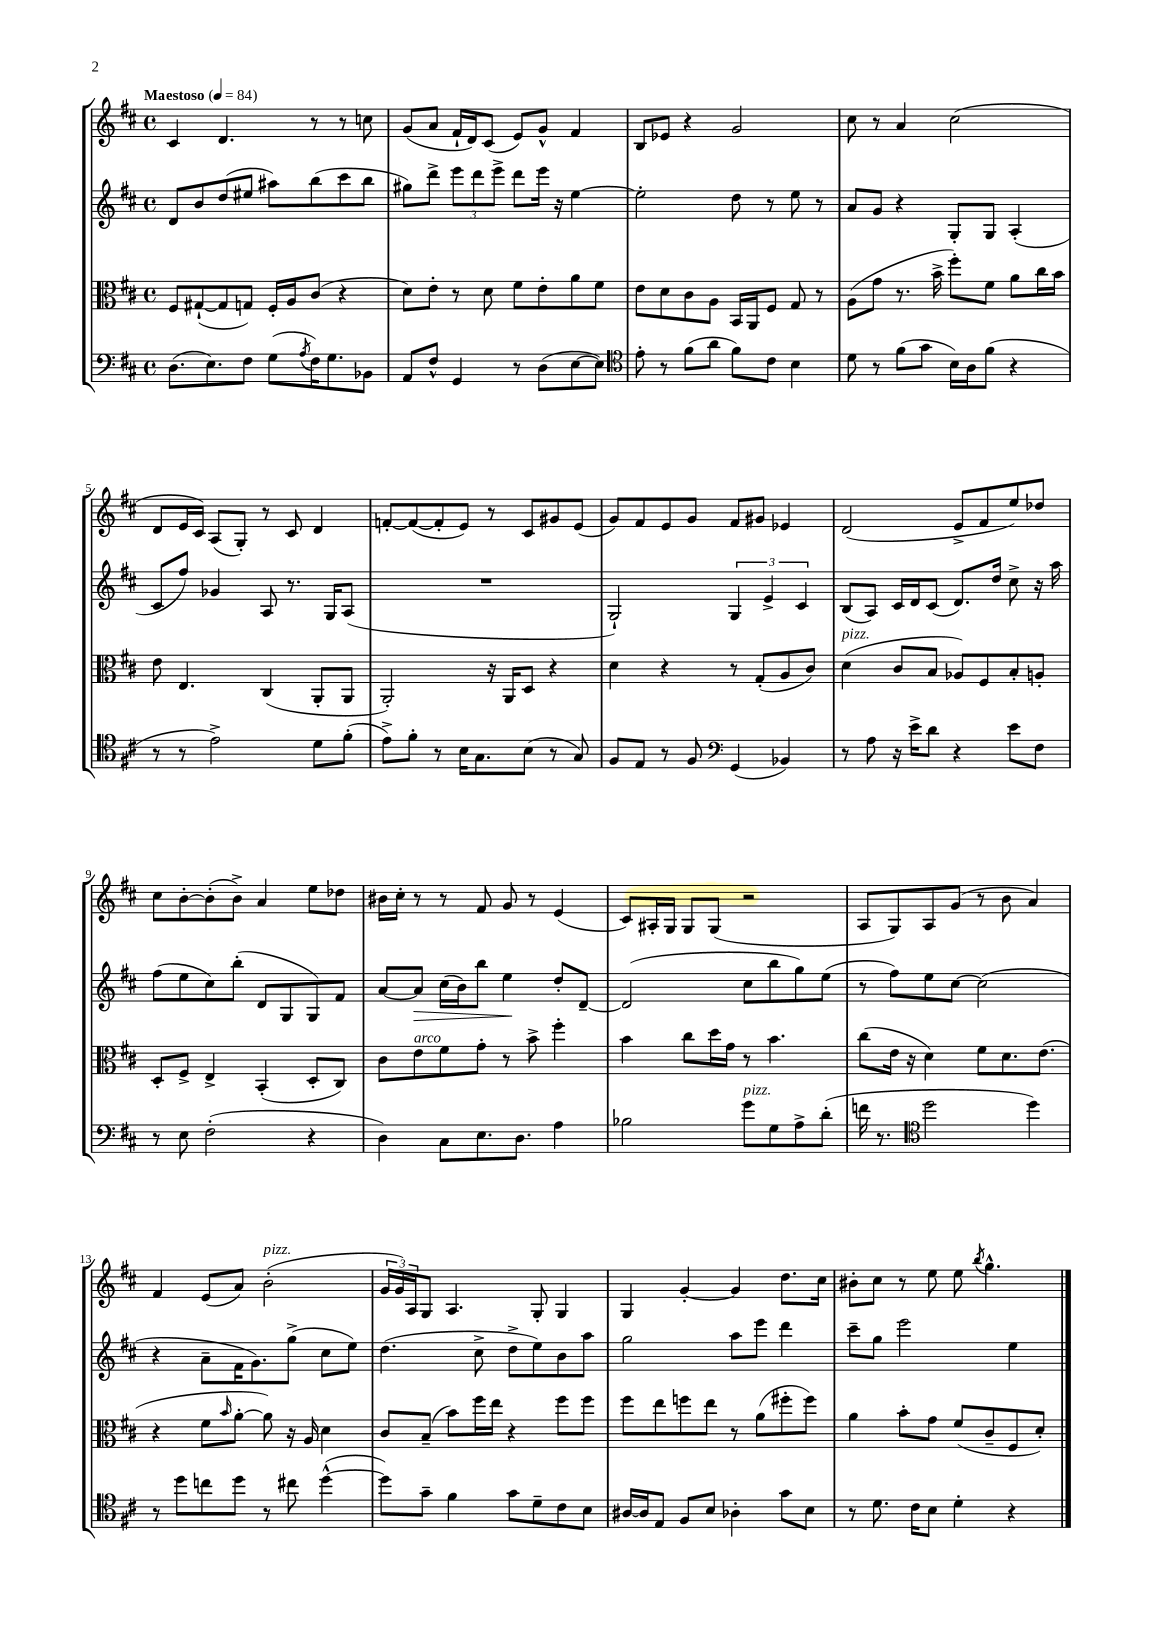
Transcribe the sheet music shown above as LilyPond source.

<<
\new StaffGroup <<
\new Staff = "s0" {
    \clef treble \key d \major \defaultTimeSignature \time 4/4 \tempo "Maestoso" 4 = 84
    cis'4 d'4. r8 r8 c''8 |
    g'8( a'8 fis'16-! d'16) cis'8( e'8) g'8-^ fis'4 |
    b8 ees'8 r4 g'2 |
    cis''8 r8 a'4 cis''2( |
    d'8 e'16 cis'16) a8( g8-.) r8 cis'8 d'4 |
    f'8~-. f'8~( f'8-. e'8) r8 cis'8 gis'8 e'8( |
    g'8) fis'8 e'8 g'8 fis'8 gis'8 ees'4 |
    d'2( e'8-> fis'8 e''8) des''8 |
    cis''8 b'8~-. b'8-.( b'8->) a'4 e''8 des''8 |
    bis'16 cis''16-. r8 r8 fis'8 g'8 r8 e'4( |
    cis'8) ais16-. g16 g8 g8( r2 |
    a8 g8) a8 g'8( r8 b'8 a'4) |
    fis'4 e'8( a'8) b'2-.^\markup { \italic "pizz." }( |
    \tuplet 3/2 { g'16 g'16) a16 } g8 a4. g8-. g4 |
    g4 g'4~-. g'4 d''8. cis''16 |
    bis'8-. cis''8 r8 e''8 e''8 \acciaccatura { b''8 } g''4.-^ \bar "|." |
}
\new Staff = "s1" {
    \clef treble \key d \major \defaultTimeSignature \time 4/4
    d'8 b'8 d''8( eis''8 ais''8) b''8( cis'''8 b''8 |
    gis''8) d'''8-> \tuplet 3/2 { e'''8 d'''8 e'''8-> } d'''8 e'''16 r16 e''4~ |
    e''2-. d''8 r8 e''8 r8 |
    a'8 g'8 r4 g8-. g8 a4-.( |
    cis'8 fis''8) ges'4 a8 r8. g16 a8( |
    R1 |
    g2-!) \tuplet 3/2 { g4 e'4-> cis'4 } |
    b8( a8) cis'16 d'16 cis'8( d'8.) d''16 cis''8-> r16 a''16 |
    fis''8( e''8 cis''8) b''8-.( d'8 g8 g8) fis'8 |
    a'8~ a'8\> cis''16( b'16) b''8 e''4\! d''8-. d'8~-- |
    d'2( cis''8 b''8 g''8) e''8( |
    r8 fis''8) e''8 cis''8~ cis''2( |
    r4 a'8-- fis'16 g'8.) g''8->( cis''8 e''8) |
    d''4.( cis''8-> d''8-> e''8) b'8 a''8 |
    g''2 a''8 e'''8 d'''4 |
    cis'''8-- g''8 e'''2 e''4 \bar "|." |
}
\new Staff = "s2" {
    \clef alto \key d \major \defaultTimeSignature \time 4/4
    fis8 gis8~-!( gis8 g8) fis16-. a16 cis'8( r4 |
    d'8) e'8-. r8 d'8 fis'8 e'8-. a'8 fis'8 |
    e'8 d'8 cis'8 a8 b,16 a,16 fis8 g8 r8 |
    a8( g'8 r8. b'16-> fis''8-.) fis'8 a'8 cis''16 b'16 |
    e'8 e4. cis4( a,8-. a,8 |
    a,2-.) r16 a,16 d8 r4 |
    d'4 r4 r8 g8-.( a8 cis'8) |
    d'4^\markup { \italic "pizz." }( cis'8 b8 aes8) fis8 b8-. a8-. |
    d8-. fis8-> e4-> b,4-.( d8-. cis8) |
    cis'8 e'8^\markup { \italic "arco" } fis'8 g'8-. r8 b'8-> fis''4-. |
    b'4 cis''8 d''16 g'16 r8 b'4. |
    cis''8( e'16 r16 d'4) fis'8 d'8. e'8.( |
    r4 fis'8 \grace { b'16 } a'8~-. a'8) r16 a16 d'4 |
    cis'8 b8--( b'8) fis''16 e''16 r4 fis''8 fis''8 |
    fis''8 e''8 f''8 e''8 r8 a'8( fis''8-. fis''8) |
    a'4 b'8-. g'8 fis'8( cis'8-- fis8 d'8-.) \bar "|." |
}
\new Staff = "s3" {
    \clef bass \key d \major \defaultTimeSignature \time 4/4
    d8.( e8.) fis8 g8( \acciaccatura { a8 } fis16) g8. bes,8 |
    a,8 fis8-^ g,4 r8 d8( e8~ e8) |
    \clef tenor e'8-. r8 fis'8( a'8 fis'8) cis'8 b4 |
    d'8 r8 fis'8( g'8 b16) a16 fis'8( r4 |
    r8 r8 e'2->) d'8 fis'8-.( |
    e'8->) fis'8-. r8 b16 g8. b8( r8 g8) |
    fis8 e8 r8 fis8 \clef bass g,4( bes,4) |
    r8 a8 r16 e'16-> d'8 r4 e'8 fis8 |
    r8 e8 fis2-.( r4 |
    d4) cis8 e8. d8. a4 |
    bes2 g'8^\markup { \italic "pizz." } g8 a8-> d'8-.( |
    f'16 r8. \clef tenor d''2 d''4) |
    r8 d''8 c''8 d''8 r8 cis''8 d''4~-^( |
    d''8) g'8-- fis'4 g'8 d'8-- cis'8 b8 |
    ais16~ ais16 e8 fis8 b8 aes4-. g'8 b8 |
    r8 d'8. cis'16 b8 d'4-. r4 \bar "|." |
}
>>
>>
